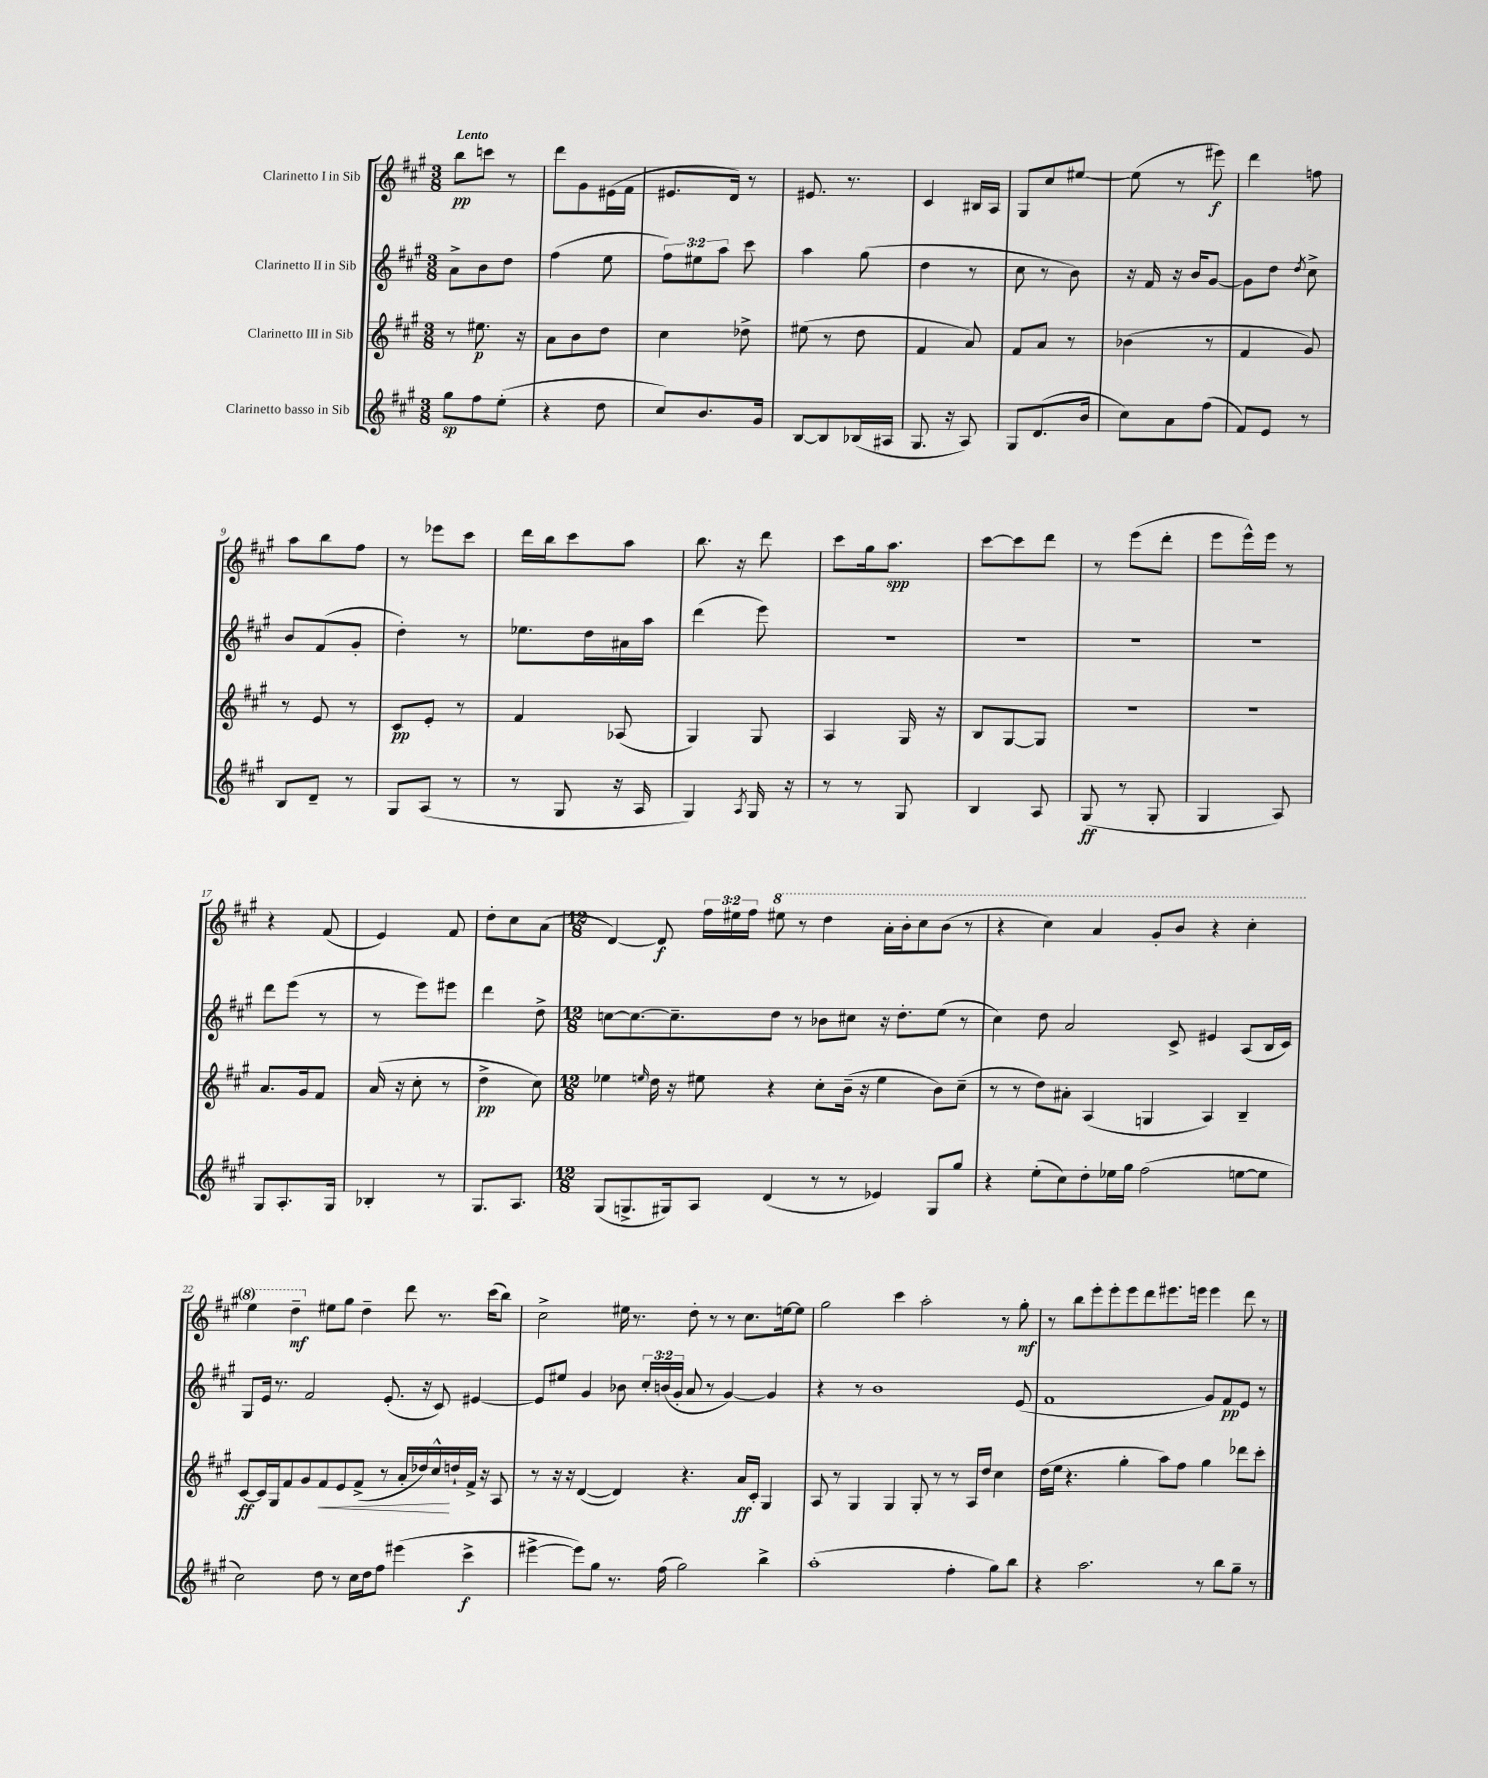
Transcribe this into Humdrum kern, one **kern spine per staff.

**kern	**dynam	**kern	**dynam	**kern	**dynam	**kern	**dynam
*part4	*part4	*part3	*part3	*part2	*part2	*part1	*part1
*staff4	*staff4	*staff3	*staff3	*staff2	*staff2	*staff1	*staff1
*I"Clarinetto basso in Sib	*	*I"Clarinetto III in Sib	*	*I"Clarinetto II in Sib	*	*I"Clarinetto I in Sib	*
*clefG2	*	*clefG2	*	*clefG2	*	*clefG2	*
*k[f#c#g#]	*	*k[f#c#g#]	*	*k[f#c#g#]	*	*k[f#c#g#]	*
*M3/8	*	*M3/8	*	*M3/8	*	*M3/8	*
=1	=1	=1	=1	=1	=1	=1	=1
!	!	!	!	!	!	!LO:TX:a:B:t=Lento	!
8gg#\L	sp	8r	.	8a^\L	.	8bb\L	pp
8ff#\	.	8.ee#X\	p	8b\	.	8cccn\J	.
(8ee'\J	.	.	.	8dd\J	.	8r	.
.	.	16r	.	.	.	.	.
=2	=2	=2	=2	=2	=2	=2	=2
4r	.	8a\L	.	(4ff#\	.	8ddd\L	.
.	.	8b\	.	.	.	8g#\	.
8dd\	.	8dd\J	.	8ee\	.	(16e#X\L	.
.	.	.	.	.	.	16f#\JJ	.
=3	=3	=3	=3	=3	=3	=3	=3
8cc#/L)	.	4cc#\	.	12ff#\L)	.	8.e#X/L	.
.	.	.	.	12ee#X\	.	.	.
8.b/	.	.	.	.	.	.	.
.	.	.	.	12aa\J	.	.	.
.	.	.	.	.	.	16d/Jk)	.
.	.	8dd-X^\	.	8ccc#\	.	8r	.
16g#/Jk	.	.	.	.	.	.	.
=4	=4	=4	=4	=4	=4	=4	=4
[8B/L	.	(8ee#X\	.	4aa\	.	8.e#X/	.
8B/]	.	8r	.	.	.	.	.
.	.	.	.	.	.	8.r	.
(16B-X/L	.	8dd\	.	(8gg#\	.	.	.
16A#X/JJ	.	.	.	.	.	.	.
=5	=5	=5	=5	=5	=5	=5	=5
8.G#/	.	4f#/	.	4dd\	.	4c#/	.
16r	.	.	.	.	.	.	.
8A/)	.	8a/)	.	8r	.	16B#X/LL	.
.	.	.	.	.	.	16A/JJ	.
=6	=6	=6	=6	=6	=6	=6	=6
8G#/L	.	8f#/L	.	8cc#\	.	8G#/L	.
(8.d/	.	8a/J	.	8r	.	8cc#/	.
.	.	8r	.	8b\)	.	[8ee#X/J	.
16b/Jk	.	.	.	.	.	.	.
=7	=7	=7	=7	=7	=7	=7	=7
8cc#\L)	.	(4b-X\	.	16r	.	(8ee#\]	.
.	.	.	.	16f#/	.	.	.
8a\	.	.	.	16r	.	8r	.
.	.	.	.	16b/KL	.	.	.
(8ff#\J	.	8r	.	[8g#/J	.	8eee#X\)	f
=8	=8	=8	=8	=8	=8	=8	=8
8f#/L)	.	4f#/	.	8g#\L]	.	4ddd\	.
8e/J	.	.	.	8dd\J	.	.	.
.	.	.	.	8qdd/	.	.	.
8r	.	8g#/)	.	8cc#^\	.	8ffn\	.
!!LO:LB:g=z
=9	=9	=9	=9	=9	=9	=9	=9
8B/L	.	8r	.	8b/L	.	8aa\L	.
8d~/J	.	8e/	.	(8f#/	.	8bb\	.
8r	.	8r	.	8g#'/J	.	8ff#\J	.
=10	=10	=10	=10	=10	=10	=10	=10
8G#/L	.	8c#/L	pp	4dd'\)	.	8r	.
(8A/J	.	8e'/J	.	.	.	8eee-X\L	.
8r	.	8r	.	8r	.	8ccc#\J	.
=11	=11	=11	=11	=11	=11	=11	=11
8r	.	4f#/	.	8.ee-X\L	.	16ddd\LL	.
.	.	.	.	.	.	16bb\J	.
8G#/	.	.	.	.	.	8ccc#\	.
.	.	.	.	16dd\L	.	.	.
16r	.	(8A-X/	.	16a#X\	.	8aa\J	.
16A/	.	.	.	16aa\JJ	.	.	.
=12	=12	=12	=12	=12	=12	=12	=12
4G#/)	.	4G#/)	.	(4ddd\	.	8.bb\	.
.	.	.	.	.	.	16r	.
8qA/	.	.	.	.	.	.	.
16G#/	.	8G#/	.	8eee\)	.	8ddd\	.
16r	.	.	.	.	.	.	.
=13	=13	=13	=13	=13	=13	=13	=13
8r	.	4A/	.	4.r	.	8ccc#\L	.
8r	.	.	.	.	.	16gg#\k	.
.	.	.	.	.	.	8.aa\J	spp
8G#/	.	16G#/	.	.	.	.	.
.	.	16r	.	.	.	.	.
=14	=14	=14	=14	=14	=14	=14	=14
4B/	.	8B/L	.	4.r	.	[8ccc#\L	.
.	.	[8G#/	.	.	.	8ccc#\]	.
8A/	.	8G#/J]	.	.	.	8ddd\J	.
=15	=15	=15	=15	=15	=15	=15	=15
(8G#/	ff	4.r	.	4.r	.	8r	.
8r	.	.	.	.	.	(8eee\L	.
8G#'/	.	.	.	.	.	8ddd'\J	.
=16	=16	=16	=16	=16	=16	=16	=16
4G#/	.	4.r	.	4.r	.	8eee\L	.
.	.	.	.	.	.	16eee^^\L)	.
.	.	.	.	.	.	16eee\JJ	.
8A/)	.	.	.	.	.	8r	.
!!LO:LB:g=z
=17	=17	=17	=17	=17	=17	=17	=17
8G#/L	.	8.a/L	.	8ddd\L	.	4r	.
8.A'/	.	.	.	(8eee\J	.	.	.
.	.	16g#/k	.	.	.	.	.
.	.	8f#/J	.	8r	.	(8f#/	.
16G#/Jk	.	.	.	.	.	.	.
=18	=18	=18	=18	=18	=18	=18	=18
4B-X'/	.	(16a/	.	8r	.	4e/)	.
.	.	16r	.	.	.	.	.
.	.	8cc#'\	.	8eee\L)	.	.	.
8r	.	8r	.	8eee#X\J	.	8f#/	.
=19	=19	=19	=19	=19	=19	=19	=19
8.G#/L	.	4dd^\	pp	4ddd\	.	8dd'\L	.
.	.	.	.	.	.	8cc#\	.
8.A/J	.	.	.	.	.	.	.
.	.	8cc#\)	.	8dd^\	.	(8a\J	.
=20	=20	=20	=20	=20	=20	=20	=20
*M12/8	*	*M12/8	*	*M12/8	*	*M12/8	*
(8G#/L	.	4ee-X\	.	[8ccn\L	.	[4d/)	.
8.Gn^/	.	.	.	8.cc\_	.	.	.
.	.	16qqeen/	.	.	.	.	.
.	.	16dd\	.	.	.	8d/]	f
16G#X/k)	.	16r	.	8.cc~\]	.	.	.
8A/J	.	8ee#X\	.	.	.	24ff#\LL	.
.	.	.	.	.	.	24ee#X\	.
.	.	.	.	.	.	24ff#\JJ	.
*	*	*	*	*	*	*8va	*
(4d/	.	4r	.	8dd\J	.	8eee#X\	.
.	.	.	.	8r	.	8r	.
8r	.	8cc#'\L	.	8b-X\L	.	4ddd\	.
8r	.	(16b~\Jk	.	8cc#X\J	.	.	.
.	.	16r	.	.	.	.	.
4e-X/)	.	4ee#\	.	16r	.	16aa'\LL	.
.	.	.	.	8.dd'\L	.	16bb'\J	.
.	.	.	.	.	.	8ccc#\	.
8G#/L	.	8b\L)	.	(8ee\J	.	(8bb\J	.
8gg#/J	.	(8cc#~\J	.	8r	.	8r	.
=21	=21	=21	=21	=21	=21	=21	=21
4r	.	8r	.	4cc#\)	.	4r	.
.	.	8r	.	.	.	.	.
(8ee'\L	.	8dd\L)	.	8dd\	.	4ccc#\)	.
8cc#\)	.	8a#X'\J	.	2a/	.	.	.
8dd'\	.	(4A/	.	.	.	4aa/	.
16ee-X\L	.	.	.	.	.	.	.
16gg#\JJ	.	.	.	.	.	.	.
(2ff#\	.	4Gn/	.	.	.	8gg#'/L	.
.	.	.	.	8c#^/	.	8bb/J	.
.	.	4A/)	.	4e#X/	.	4r	.
[8een\L	.	4B~/	.	(8A/L	.	4ccc#'\	.
8ee\J]	.	.	.	16B/L	.	.	.
.	.	.	.	16c#/JJ)	.	.	.
!!LO:LB:g=z
=22	=22	=22	=22	=22	=22	=22	=22
2cc#\)	.	[8c#/L	ff	8G#/L	.	4eee\	.
.	.	16c#/L]	.	16e/Jk	.	.	.
.	.	16G#/J	.	8.r	.	.	.
.	.	8f#/	.	.	.	4ddd~\	mf
.	.	8g#/	.	2f#/	.	.	.
!	!	!	!LO:HP:b	!	!	!	!
*	*	*	*	*	*	*X8va	*
8dd\	.	8f#/	<	.	.	8ee#X\L	.
8r	.	8e/	.	.	.	8gg#\J	.
16cc#\LL	.	(8f#^/J	.	.	.	4dd~\	.
16dd\J	.	.	.	.	.	.	.
8ff#\J	.	8r	.	(8.e'/	.	.	.
(4eee#X\	.	16a'/LL	.	.	.	8ddd\	.
.	.	16dd-X/)	.	16r	.	.	.
.	.	16cc#^^/	.	8c#/)	.	8.r	.
.	.	16ddn`/	[	.	.	.	.
4ccc#^\	f	16f#^/JJ	.	[4e#X/	.	.	.
.	.	16r	.	.	.	(16ccc#\KL	.
.	.	8A/	.	.	.	8bb\J)	.
=23	=23	=23	=23	=23	=23	=23	=23
[4eee#X^\	.	8r	.	8e#/L]	.	2cc#^\	.
.	.	16r	.	8ee#X/J	.	.	.
.	.	16r	.	.	.	.	.
8eee#\L])	.	([4d/	.	4g#/	.	.	.
8gg#\J	.	.	.	.	.	.	.
8.r	.	4d/])	.	8b-X\	.	16ee#X\	.
.	.	.	.	.	.	8.r	.
.	.	.	.	24cc#'/LL	.	.	.
.	.	.	.	(24bn/	.	.	.
(16ff#\	.	.	.	.	.	.	.
.	.	.	.	24g#'/JJ	.	.	.
2gg#\)	.	4.r	.	8a/	.	8dd'\	.
.	.	.	.	8r	.	8r	.
.	.	.	.	[4g#/)	.	8r	.
.	.	16a/LL	ff	.	.	8.cc#\L	.
.	.	16c#'/JJ	.	.	.	.	.
4bb^\	.	4G#/	.	4g#/]	.	.	.
.	.	.	.	.	.	[16een\k	.
.	.	.	.	.	.	8ee\J]	.
=24	=24	=24	=24	=24	=24	=24	=24
(1aa'	.	8A/	.	4r	.	2gg#\	.
.	.	8r	.	.	.	.	.
.	.	4G#/	.	8r	.	.	.
.	.	.	.	1b	.	.	.
.	.	4G#/	.	.	.	4ccc#\	.
.	.	8G#'/	.	.	.	2aa'\	.
.	.	8r	.	.	.	.	.
4ff#'\	.	8r	.	.	.	.	.
.	.	16A/LL	.	.	.	.	.
.	.	16dd/JJ	.	.	.	.	.
8gg#\L)	.	4cc#\	.	.	.	8r	.
8bb\J	.	.	.	(8e/	.	8gg#'\	mf
=25	=25	=25	=25	=25	=25	=25	=25
4r	.	(16dd\LL	.	1f#	.	8r	.
.	.	16ee\JJ	.	.	.	.	.
.	.	4.r	.	.	.	8bb\L	.
2.aa\	.	.	.	.	.	8eee'\	.
.	.	.	.	.	.	8eee'\	.
.	.	4gg#'\	.	.	.	8eee\	.
.	.	.	.	.	.	8ddd\	.
.	.	8aa\L)	.	.	.	8.eee#X\	.
.	.	8ff#\J	.	.	.	.	.
.	.	.	.	.	.	16eeen\Jk	.
8r	.	4gg#\	.	8g#/L)	.	4eee\	.
8bb\L	.	.	.	8f#/	pp	.	.
8gg#~\J	.	8ddd-X\L	.	8e/J	.	8ddd\	.
8r	.	8ccc#'\J	.	8r	.	8r	.
==	==	==	==	==	==	==	==
*-	*-	*-	*-	*-	*-	*-	*-
